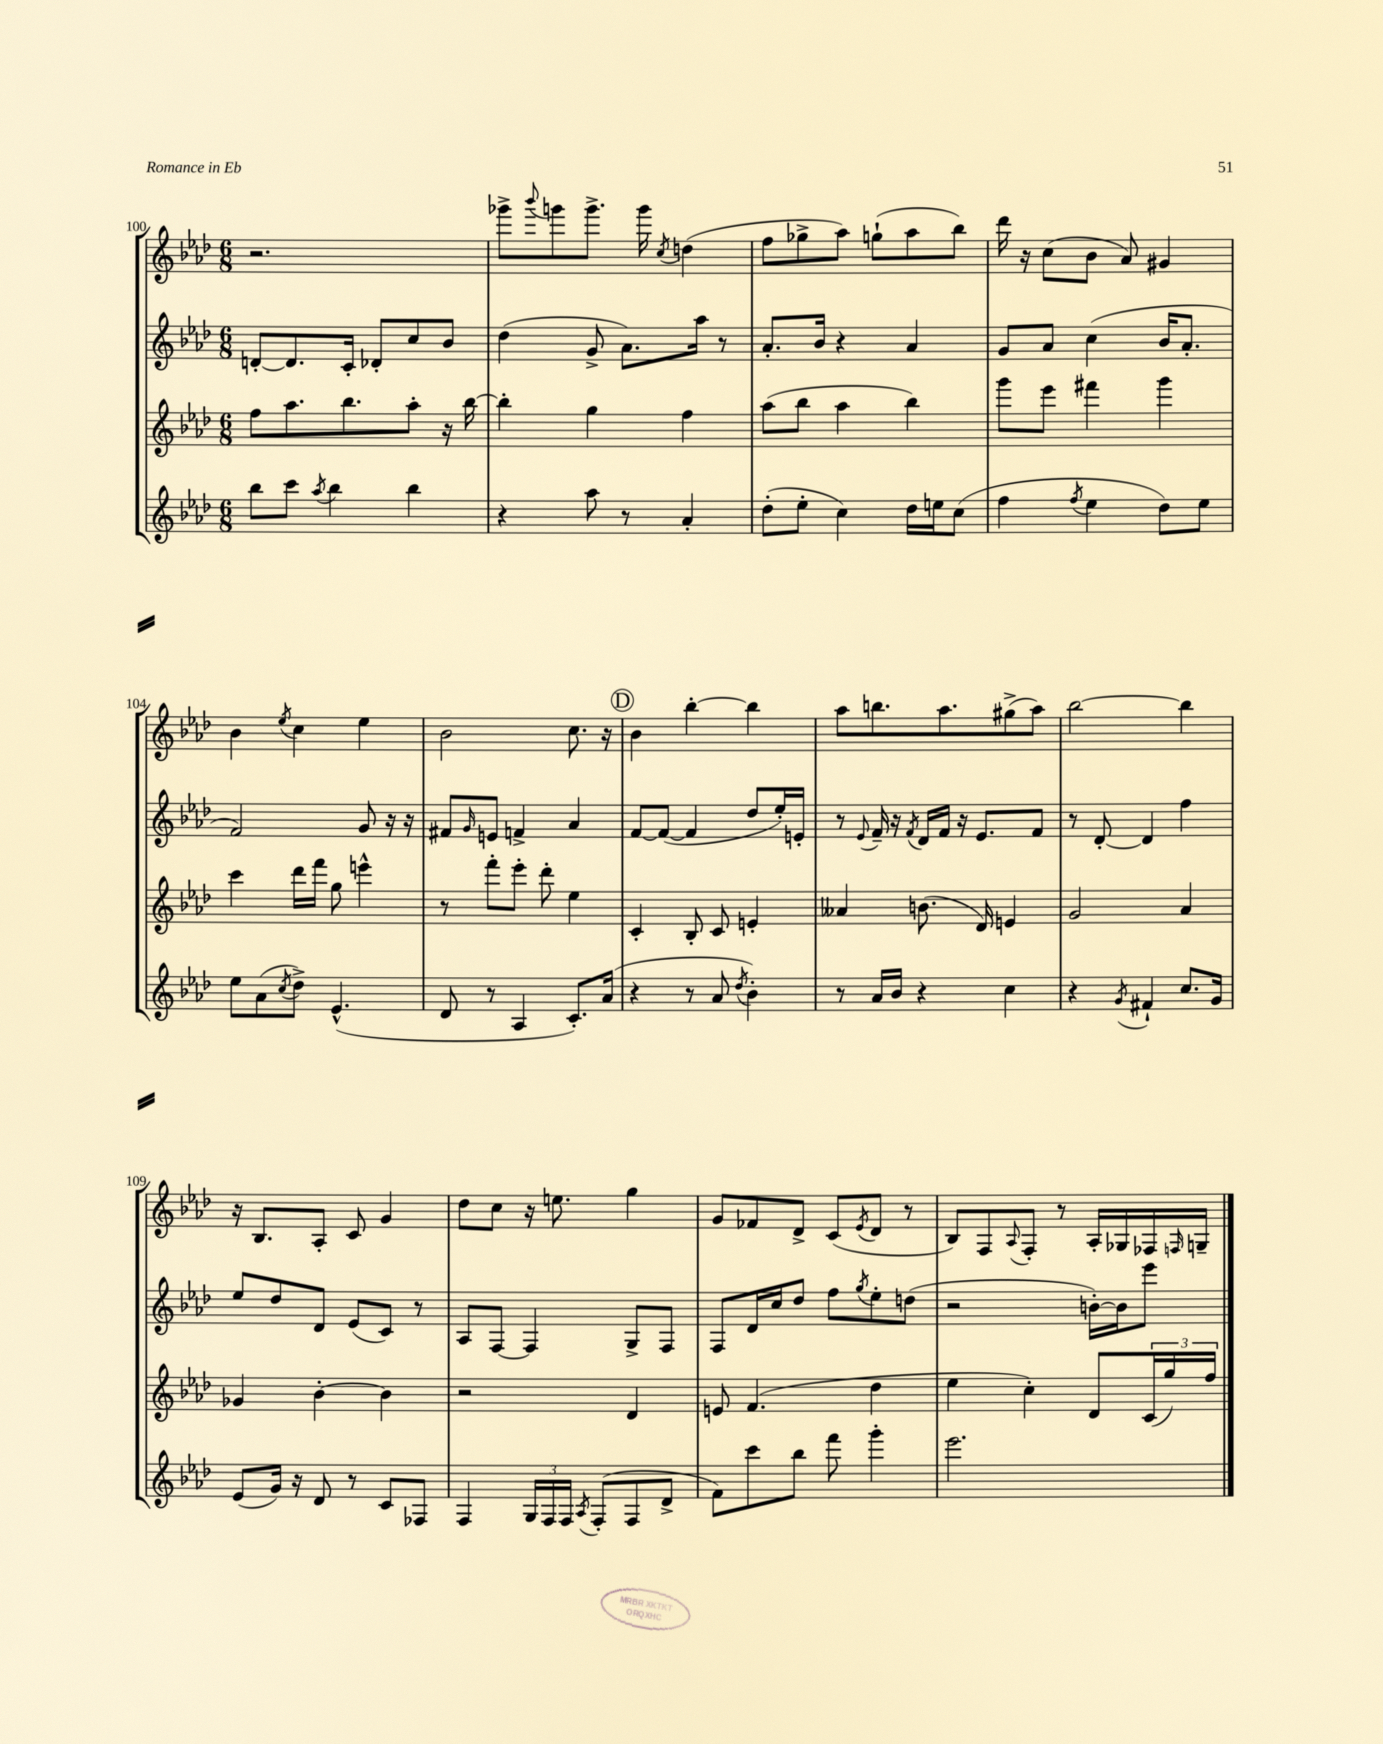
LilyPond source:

<<
\new StaffGroup <<
\new Staff = "s0" {
    \clef treble \key aes \major \numericTimeSignature \time 6/8
    r2. |
    ges'''8-> \appoggiatura { bes'''8 } g'''8 g'''8.-> g'''16 \acciaccatura { c''8 } d''4( |
    f''8 ges''8-> aes''8) g''8-!( aes''8 bes''8) |
    des'''16 r16 c''8( bes'8 aes'8) gis'4 |
    bes'4 \acciaccatura { ees''8 } c''4 ees''4 |
    bes'2 c''8. r16 |
    \mark \markup { \circle "D" } bes'4 bes''4~-. bes''4 |
    aes''8 b''8. aes''8. gis''8->( aes''8) |
    bes''2~ bes''4 |
    r16 bes8. aes8-. c'8 g'4 |
    des''8 c''8 r16 e''8. g''4 |
    g'8 fes'8 des'8-> c'8( \acciaccatura { ees'8 } des'8 r8 |
    bes8) f8 \appoggiatura { aes8 } f8-. r8 aes16-. ges16 fes16 \grace { f16 } g16-- \bar "|." |
}
\new Staff = "s1" {
    \clef treble \key aes \major \numericTimeSignature \time 6/8
    d'8~-. d'8. c'16-. des'8-. c''8 bes'8 |
    des''4( g'8-> aes'8.) aes''16 r8 |
    aes'8.-. bes'16 r4 aes'4 |
    g'8 aes'8 c''4( bes'16 aes'8.-. |
    f'2) g'8 r16 r16 |
    fis'8 \grace { g'16 } e'8 f'4-> aes'4 |
    \mark \markup { \circle "D" } f'8~ f'8~( f'4 des''8 ees''16-.) e'16-. |
    r8 \appoggiatura { ees'8 } f'16-- r16 \acciaccatura { f'8 } des'16 f'16 r16 ees'8. f'8 |
    r8 des'8~-. des'4 f''4 |
    ees''8 des''8 des'8 ees'8( c'8) r8 |
    aes8 f8~ f4 g8-> f8 |
    f8 des'16 c''16 des''8 f''8 \acciaccatura { g''8 } ees''8-. d''8( |
    r2 b'16~-.) b'16 ees'''8 \bar "|." |
}
\new Staff = "s2" {
    \clef treble \key aes \major \numericTimeSignature \time 6/8
    f''8 aes''8. bes''8. aes''8-. r16 bes''16~ |
    bes''4-. g''4 f''4 |
    aes''8( bes''8 aes''4 bes''4) |
    g'''8 ees'''8 fis'''4 g'''4 |
    c'''4 des'''16 f'''16 g''8 e'''4-^ |
    r8 f'''8-. ees'''8-. des'''8-. ees''4 |
    \mark \markup { \circle "D" } c'4-. bes8-. c'8 e'4-. |
    aeses'4 b'8.( des'16) e'4 |
    g'2 aes'4 |
    ges'4 bes'4~-. bes'4 |
    r2 des'4 |
    e'8 f'4.( des''4 |
    ees''4 c''4-.) des'8 \tuplet 3/2 { c'16( g''16) f''16 } \bar "|." |
}
\new Staff = "s3" {
    \clef treble \key aes \major \numericTimeSignature \time 6/8
    bes''8 c'''8 \acciaccatura { aes''8 } bes''4 bes''4 |
    r4 aes''8 r8 aes'4-. |
    des''8-.( ees''8-. c''4) des''16 e''16 c''8( |
    f''4 \acciaccatura { f''8 } ees''4 des''8) ees''8 |
    ees''8 aes'8( \acciaccatura { c''8 } des''8->) ees'4.-^( |
    des'8 r8 aes4 c'8.-.) aes'16( |
    \mark \markup { \circle "D" } r4 r8 aes'8 \acciaccatura { des''8 } bes'4-.) |
    r8 aes'16 bes'16 r4 c''4 |
    r4 \acciaccatura { g'8 } fis'4-! c''8. g'16 |
    ees'8( g'16) r16 des'8 r8 c'8 fes8 |
    f4 \tuplet 3/2 { g16 f16 f16 } \acciaccatura { aes8 } f8-.( f8 des'8-> |
    f'8) c'''8 bes''8 f'''8 g'''4-. |
    ees'''2. \bar "|." |
}
>>
>>
\layout { \context { \Score currentBarNumber = #100 } }
